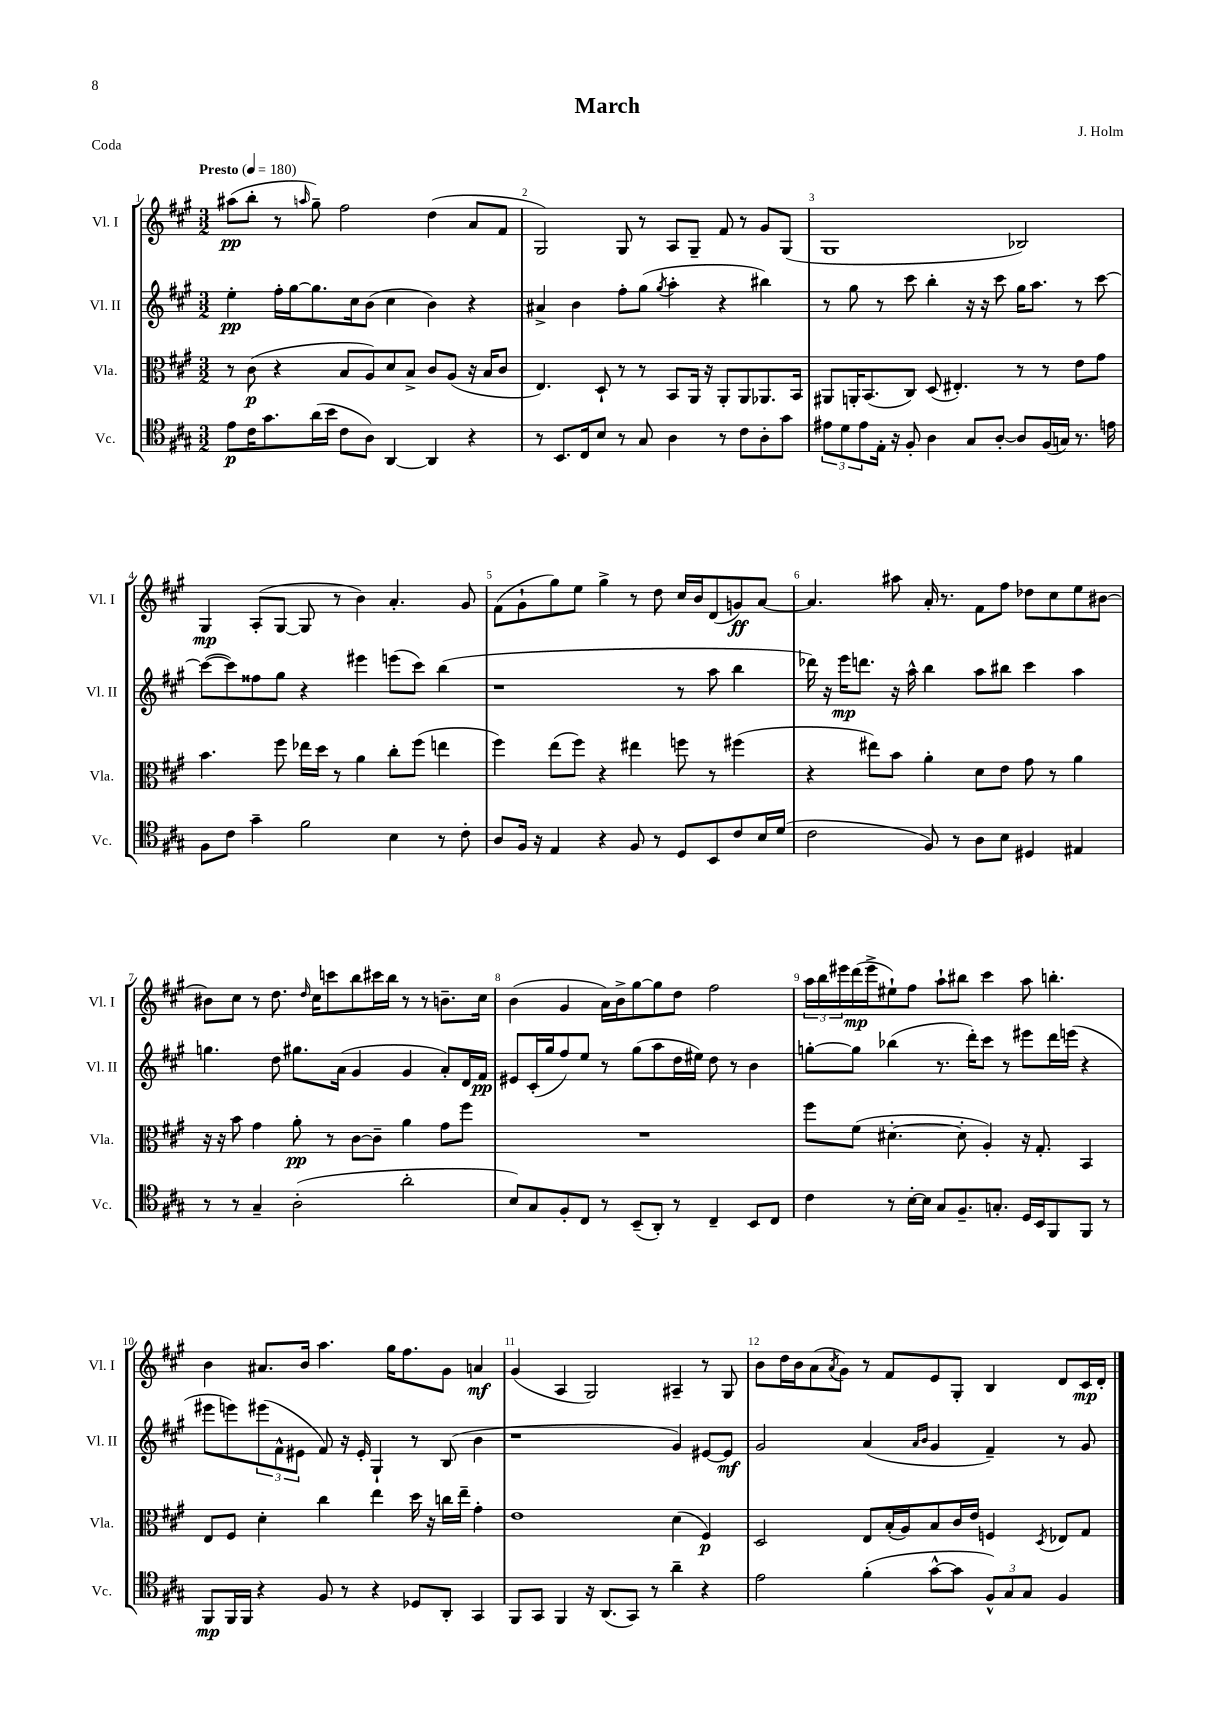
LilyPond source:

\header { title = "March" composer = "J. Holm" piece = "Coda" }
<<
\new StaffGroup <<
\new Staff = "s0" \with { instrumentName = "Vl. I" shortInstrumentName = "Vl. I" } {
    \clef treble \key a \major \numericTimeSignature \time 3/2 \tempo "Presto" 4 = 180
    ais''8\pp( b''8-. r8 \grace { a''16 } gis''8--) fis''2 d''4( a'8 fis'8 |
    gis2) gis8 r8 a8 gis8-- fis'8 r8 gis'8 gis8( |
    gis1 bes2) |
    gis4\mp a8-.( gis8~ gis8 r8 b'4) a'4.-. gis'8 |
    fis'8( gis'8-! gis''8) e''8 gis''4-> r8 d''8 cis''16 b'16 d'8( g'8\ff) a'8~ |
    a'4. ais''8 a'16-. r8. fis'8 fis''8 des''8 cis''8 e''8 bis'8~ |
    bis'8 cis''8 r8 d''8. \grace { d''16 } cis''16 c'''8 b''8 cis'''16 b''16 r8 r8 b'8.-- cis''16 |
    b'4( gis'4 a'16) b'16-> gis''8~ gis''8 d''8 fis''2 |
    \tuplet 3/2 { a''16 b''16 eis'''16 } d'''16\mp( eis'''16-> eis''8-!) fis''8 a''8-! bis''8 cis'''4 a''8 b''4.-. |
    b'4 ais'8. b'16 a''4. gis''16 fis''8. gis'8 a'4\mf |
    gis'4( a4 gis2) ais4-- r8 gis8 |
    b'8 d''16 b'16 a'8( \acciaccatura { a'8 } gis'8) r8 fis'8 e'8 gis8-. b4 d'8 cis'16\mp d'16-. \bar "|." |
}
\new Staff = "s1" \with { instrumentName = "Vl. II" shortInstrumentName = "Vl. II" } {
    \clef treble \key a \major \numericTimeSignature \time 3/2
    e''4-.\pp fis''16-. gis''16~ gis''8. cis''16 b'8( cis''4 b'4) r4 |
    ais'4-> b'4 fis''8-. gis''8( \acciaccatura { gis''8 } a''4-. r4 bis''4) |
    r8 gis''8 r8 cis'''8 b''4-. r16 r16 cis'''8 gis''16 a''8. r8 cis'''8~ |
    cis'''8~( cis'''8) fisis''8 gis''8 r4 eis'''4 e'''8( cis'''8) b''4( |
    r1 r8 a''8 b''4 |
    des'''16) r16 e'''16\mp d'''8. r16 a''16-^ b''4 a''8 bis''8 cis'''4 a''4 |
    g''4. d''8 gis''8. a'16( gis'4 gis'4 a'8-.) d'16 fis'16\pp |
    eis'8 cis'16-.( gis''16 fis''8) e''8 r8 gis''8( a''8 d''16 eis''16) d''8 r8 b'4 |
    g''8~-. g''8 bes''4( r8. d'''16-.) cis'''8 r8 eis'''8 d'''16 e'''16( r4 |
    eis'''8 e'''8) \tuplet 3/2 { eis'''8( fis'8-^ eis'8 } fis'8) r16 eis'16-. gis4-! r8 b8( b'4 |
    r1 gis'4) eis'8~ eis'8\mf |
    gis'2 a'4( \grace { a'16 b'16 } gis'4 fis'4--) r8 gis'8 \bar "|." |
}
\new Staff = "s2" \with { instrumentName = "Vla." shortInstrumentName = "Vla." } {
    \clef alto \key a \major \numericTimeSignature \time 3/2
    r8 cis'8\p( r4 b8 a8) d'8 b8-> cis'8 a8( r16 b16 cis'8 |
    e4.) d8-! r8 r8 b,8 a,16 r16 a,8-. a,8 aes,8. b,16 |
    ais,8 a,16-. b,8.( cis8) d8( eis4.-.) r8 r8 e'8 gis'8 |
    b'4. fis''8 ees''16 d''16 r8 a'4 cis''8-. fis''8( e''4 |
    fis''4) e''8( fis''8) r4 eis''4 f''8 r8 fis''4( |
    r4 eis''8) b'8 a'4-. d'8 e'8 gis'8 r8 a'4 |
    r16 r16 b'8 gis'4 a'8-.\pp r8 cis'8~ cis'8-- a'4 gis'8 fis''8 |
    R1. |
    fis''8 fis'8( dis'4.~-. dis'8-. a4-.) r16 gis8.-. b,4 |
    e8 fis8 d'4-. cis''4 e''4 d''16 r16 c''16 e''16-- gis'4-. |
    e'1 d'4( fis4\p) |
    d2 e8 b16-.( a16) b8 cis'16 e'16 f4 \acciaccatura { d8 } ees8 gis8 \bar "|." |
}
\new Staff = "s3" \with { instrumentName = "Vc." shortInstrumentName = "Vc." } {
    \clef tenor \key a \major \numericTimeSignature \time 3/2
    e'8\p cis'16 gis'8. a'16( b'16 cis'8 a8) a,4~ a,4 r4 |
    r8 b,8. cis16 b8 r8 gis8 a4 r8 cis'8 a8-. gis'8 |
    \tuplet 3/2 { eis'8 d'8 eis'8 } e16-. r16 fis8-. a4 gis8 a8~-. a8 fis16( g16) r8. e'16 |
    fis8 cis'8 gis'4-- fis'2 b4 r8 cis'8-. |
    a8 fis16 r16 e4 r4 fis8 r8 d8 b,8 cis'8 b16 d'16( |
    cis'2 fis8) r8 a8 b8 dis4 eis4 |
    r8 r8 gis4-- a2-.( a'2-. |
    b8) gis8 fis8-. cis8 r8 b,8--( a,8-.) r8 cis4-- b,8 cis8 |
    cis'4 r8 b16~-. b16 gis8 fis8.-- g8.-. d16 b,16 fis,8 fis,8 r8 |
    fis,8\mp fis,16 fis,16 r4 fis8 r8 r4 des8 a,8-. gis,4 |
    fis,8 gis,8 fis,4 r16 a,8.( gis,8) r8 a'4-- r4 |
    e'2 fis'4-.( gis'8~-^ gis'8 \tuplet 3/2 { fis8-^) gis8 gis8 } fis4 \bar "|." |
}
>>
>>
\layout { \context { \Score \override BarNumber.break-visibility = ##(#f #t #t) barNumberVisibility = #all-bar-numbers-visible } }
